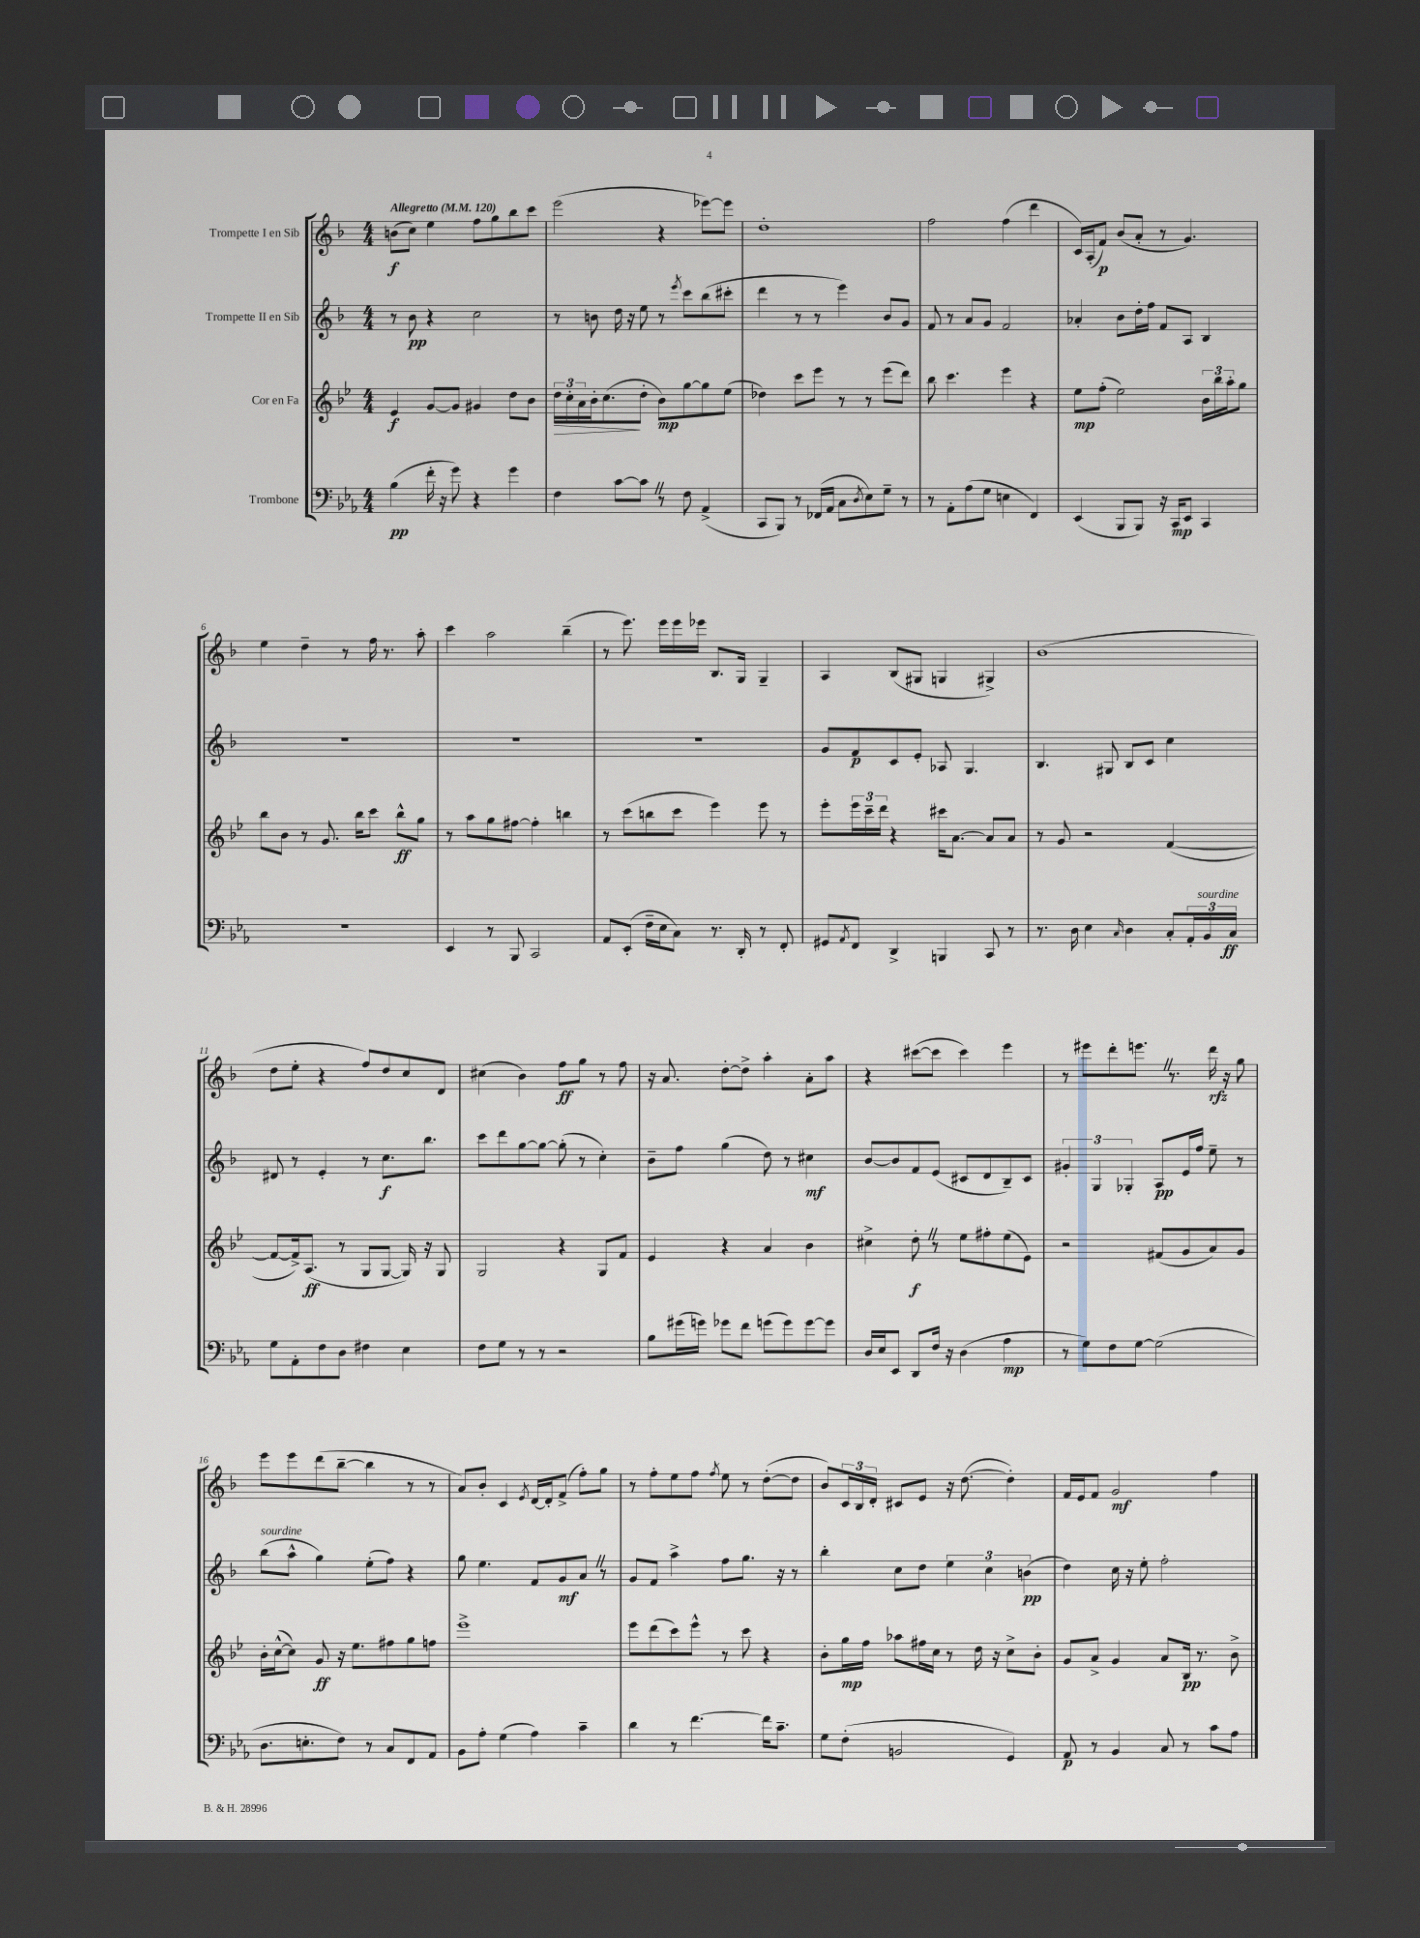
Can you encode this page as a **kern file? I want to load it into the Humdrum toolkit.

**kern	**dynam	**kern	**dynam	**kern	**dynam	**kern	**dynam
*part4	*part4	*part3	*part3	*part2	*part2	*part1	*part1
*staff4	*staff4	*staff3	*staff3	*staff2	*staff2	*staff1	*staff1
*I"Trombone	*	*I"Cor en Fa	*	*I"Trompette II en Sib	*	*I"Trompette I en Sib	*
*clefF4	*	*clefG2	*	*clefG2	*	*clefG2	*
*k[b-e-a-]	*	*k[b-e-]	*	*k[b-]	*	*k[b-]	*
*M4/4	*	*M4/4	*	*M4/4	*	*M4/4	*
*MM120	*	*MM120	*	*MM120	*	*MM120	*
=1	=1	=1	=1	=1	=1	=1	=1
!	!	!	!	!	!	!LO:TX:a:B:t=Allegretto	!
(4B-\	pp	4e-/	f	8r	.	(8bn\L	f
.	.	.	.	8b-\	pp	8cc\J)	.
16f'\	.	[8g/L	.	4r	.	4ee\	.
16r	.	.	.	.	.	.	.
8g\)	.	8g/J]	.	.	.	.	.
4r	.	4g#X/	.	2cc\	.	8ff\L	.
.	.	.	.	.	.	8gg\	.
4g\	.	8dd\L	.	.	.	8bb-\	.
.	.	8b-\J	.	.	.	8ccc\J	.
=2	=2	=2	=2	=2	=2	=2	=2
!	!	!	!LO:HP:b	!	!	!	!
4F\	.	24dd\LL	>	8r	.	(2eee\	.
.	.	24cc'\	.	.	.	.	.
.	.	24a\	.	.	.	.	.
.	.	16b-'\J	.	8bn\	.	.	.
.	.	(8.cc\	.	.	.	.	.
[8c\L	.	.	.	16dd\	.	.	.
.	.	.	.	16r	.	.	.
8cZ\J]	.	8dd'\J	]	8ee\	.	.	.
8r	.	8b-\L)	mp	8r	.	4r	.
.	.	.	.	8qeee/	.	.	.
8F\	.	[8gg\	.	8ccc\L	.	.	.
(4AA-^/	.	8gg\]	.	(8bb-\	.	[8eee-X\L)	.
.	.	(8ee-\J	.	8ccc#X'\J	.	8eee-\J]	.
=3	=3	=3	=3	=3	=3	=3	=3
8CC/L	.	4dd-X\)	.	4ddd\	.	1dd'	.
8BBB-/J)	.	.	.	.	.	.	.
8r	.	8ccc\L	.	8r	.	.	.
(16FF-X/LL	.	8eee-\J	.	8r	.	.	.
16AA-/JJ	.	.	.	.	.	.	.
8C\L	.	8r	.	4eee\)	.	.	.
8qD/	.	.	.	.	.	.	.
8E-\)	.	8r	.	.	.	.	.
8G~\J	.	(8eee-\L	.	8b-/L	.	.	.
8r	.	8ddd\J)	.	8g/J	.	.	.
=4	=4	=4	=4	=4	=4	=4	=4
8r	.	8bb-\	.	8f/	.	2ff\	.
8AA-'\L	.	4.ccc\	.	8r	.	.	.
(8A-\	.	.	.	8a/L	.	.	.
8G\J	.	.	.	8g/J	.	.	.
4En\	.	4eee-\	.	2f/	.	(4ff\	.
4FF/)	.	4r	.	.	.	4ddd\	.
=5	=5	=5	=5	=5	=5	=5	=5
(4EE-/	.	8ee-\L	mp	4a-X'/	.	16c/LL)	.
.	.	.	.	.	.	(16A'/J	.
.	.	(8ff'\J	.	.	.	8f/J)	p
8BBB-/L	.	2ee-\)	.	8b-\L	.	(8b-/L	.
8BBB-/J)	.	.	.	16dd'\L	.	8a'/J	.
.	.	.	.	16ff\JJ	.	.	.
16r	.	.	.	8f/L	.	8r	.
16CC/KL	mp	.	.	.	.	.	.
8EE-/J	.	.	.	8A/J	.	4.g/)	.
4CC/	.	24b-\LL	.	4B-/	.	.	.
.	.	24bb-\	.	.	.	.	.
.	.	24aa'\J	.	.	.	.	.
.	.	8gg\J	.	.	.	.	.
!!LO:LB:g=z
=6	=6	=6	=6	=6	=6	=6	=6
1r	.	8bb-\L	.	1r	.	4ee\	.
.	.	8b-\J	.	.	.	.	.
.	.	8r	.	.	.	4dd~\	.
.	.	8.g/	.	.	.	.	.
.	.	.	.	.	.	8r	.
.	.	16bb-\KL	.	.	.	.	.
.	.	8ccc\J	.	.	.	16ff\	.
.	.	.	.	.	.	8.r	.
.	.	8bb-^^\L	ff	.	.	.	.
.	.	8gg\J	.	.	.	8aa'\	.
=7	=7	=7	=7	=7	=7	=7	=7
4EE-/	.	8r	.	1r	.	4ccc\	.
.	.	8aa\L	.	.	.	.	.
8r	.	8gg\	.	.	.	2aa\	.
8BBB-/	.	[8ff#X\J	.	.	.	.	.
2CC/	.	4ff#'\]	.	.	.	.	.
.	.	4bbn\	.	.	.	(4bb-~\	.
=8	=8	=8	=8	=8	=8	=8	=8
8AA-/L	.	8r	.	1r	.	8r	.
(8EE-'/J	.	(8ccc\L	.	.	.	8.eee\)	.
16F~\LL	.	8bbn\	.	.	.	.	.
16E-\J	.	.	.	.	.	16eee\LL	.
8C\J)	.	8ccc\J	.	.	.	16eee\	.
.	.	.	.	.	.	16eee-X\JJ	.
8.r	.	4eee-\)	.	.	.	8.B-/L	.
16DD'/	.	.	.	.	.	16G/Jk	.
8r	.	8eee-\	.	.	.	4G~/	.
8FF'/	.	8r	.	.	.	.	.
=9	=9	=9	=9	=9	=9	=9	=9
8GG#X/L	.	8eee-'\L	.	8g/L	.	4A/	.
8qAA-/	.	.	.	.	.	.	.
8FF/J	.	24eee-\L	.	8f/	p	.	.
.	.	24ccc~\	.	.	.	.	.
.	.	24ddd\JJ	.	.	.	.	.
4DD^/	.	4r	.	8c/	.	(8B-/L	.
.	.	.	.	8e'/J	.	8G#X/J	.
4BBBn/	.	16ccc#X\KL	.	8A-X/	.	4Gn/	.
.	.	[8.a\J	.	.	.	.	.
.	.	.	.	4.G/	.	.	.
8CC/	.	8a/L]	.	.	.	4G#X^/)	.
8r	.	8a/J	.	.	.	.	.
=10	=10	=10	=10	=10	=10	=10	=10
8.r	.	8r	.	4.B-/	.	(1b-	.
.	.	8g/	.	.	.	.	.
16D\	.	.	.	.	.	.	.
4E-\	.	2r	.	.	.	.	.
.	.	.	.	8G#X/	.	.	.
16qqC/	.	.	.	.	.	.	.
4D\	.	.	.	8B-/L	.	.	.
.	.	.	.	8c/J	.	.	.
8C'/L	.	([4f/	.	4cc\	.	.	.
24AA-'/L	.	.	.	.	.	.	.
!LO:TX:a:i:t=sourdine	!	!	!	!	!	!	!
24BB-/	.	.	.	.	.	.	.
24C/JJ	ff	.	.	.	.	.	.
!!LO:LB:g=z
=11	=11	=11	=11	=11	=11	=11	=11
8G\L	.	8f/L_	.	8d#X/	.	8dd\L	.
8AA-'\	.	16f^/k])	.	8r	.	8ee'\J	.
.	.	(8.A/J	ff	.	.	.	.
8F\	.	.	.	4e'/	.	4r	.
8D\J	.	8r	.	.	.	.	.
4F#X\	.	8G/L	.	8r	.	8ff/L)	.
.	.	[8G/J	.	8.cc\L	f	8dd/	.
4E-\	.	16G/])	.	.	.	8cc/	.
.	.	16r	.	8.bb-\J	.	.	.
.	.	8G/	.	.	.	8d/J	.
=12	=12	=12	=12	=12	=12	=12	=12
8F\L	.	2G/	.	8ccc\L	.	(4cc#X\	.
8G\J	.	.	.	8ddd\	.	.	.
8r	.	.	.	[8gg\	.	4b-\)	.
8r	.	.	.	8gg\J_	.	.	.
2r	.	4r	.	(8gg'\]	.	8ff\L	ff
.	.	.	.	8r	.	8gg\J	.
.	.	8G/L	.	4cc'\)	.	8r	.
.	.	8f/J	.	.	.	8ff\	.
=13	=13	=13	=13	=13	=13	=13	=13
8B-\L	.	4e-/	.	8b-~\L	.	16r	.
.	.	.	.	.	.	8.a/	.
(16g#X\L	.	.	.	8ff\J	.	.	.
16gn\JJ)	.	.	.	.	.	.	.
8g-X\L	.	4r	.	(4gg\	.	[8dd'\L	.
8f\J	.	.	.	.	.	8dd^\J]	.
(8gn\L	.	4a/	.	8dd\)	.	4aa'\	.
8g\)	.	.	.	8r	.	.	.
[8g\	.	4b-\	.	4cc#X\	mf	8a'\L	.
8g\J]	.	.	.	.	.	8aa\J	.
=14	=14	=14	=14	=14	=14	=14	=14
16D/LL	.	4cc#X^\	.	[8b-/L	.	4r	.
16E-/J	.	.	.	.	.	.	.
8EE-/J	.	.	.	8b-/]	.	.	.
8DD/L	.	8dd'Z\	f	8f/	.	([8ccc#X\L	.
16F/Jk	.	8r	.	(8e/J	.	8ccc#\J]	.
16r	.	.	.	.	.	.	.
(4D\	.	8ee-\L	.	8c#X/L	.	4ccc#\)	.
.	.	8ff#X'\	.	8d/	.	.	.
4A-\	mp	(8ee-\	.	8B-~/)	.	4eee\	.
.	.	8e-\J)	.	8c#/J	.	.	.
=15	=15	=15	=15	=15	=15	=15	=15
8r	.	2r	.	6g#X'/	.	8r	.
8G\L)	.	.	.	.	.	8eee#X\L	.
.	.	.	.	6G/	.	.	.
8F\	.	.	.	.	.	8ddd'\	.
.	.	.	.	6G-X'/	.	.	.
[8G\J	.	.	.	.	.	8.eeenZ\J	.
(2G\]	.	(8f#X/L	.	8A/L	pp	.	.
.	.	.	.	.	.	8.r	.
.	.	8g/	.	16e/L	.	.	.
.	.	.	.	16ff/JJ	.	.	.
.	.	8a/)	.	8ee~\	.	16ddd\	rfz
.	.	.	.	.	.	16r	.
.	.	8g/J	.	8r	.	8gg\	.
!!LO:LB:g=z
=16	=16	=16	=16	=16	=16	=16	=16
!	!	!	!	!LO:TX:a:i:t=sourdine	!	!	!
8.D\L	.	16b-'\LL	.	(8bb-\L	.	8eee\L	.
.	.	([16cc^^\J	.	.	.	.	.
.	.	8cc\J])	.	8aa^^\J	.	8eee\	.
8.En'\	.	.	.	.	.	.	.
.	.	8g/	ff	4gg\)	.	(8ddd\	.
8F\J)	.	16r	.	.	.	[8bb-~\J	.
.	.	8.ee-\L	.	.	.	.	.
8r	.	.	.	(8ee'\L	.	4bb-\]	.
8C/L	.	8ff#X\	.	8ff\J)	.	.	.
8FF/	.	8gg\	.	4r	.	8r	.
8AA-/J	.	8ffn\J	.	.	.	8r	.
=17	=17	=17	=17	=17	=17	=17	=17
8BB-\L	.	1eee-^	.	8gg\	.	8a/L)	.
8A-'\J	.	.	.	4.ee\	.	8b-'/J	.
(4G\	.	.	.	.	.	4c/	.
.	.	.	.	.	.	8qe/	.
4A-\)	.	.	.	8f/L	.	[16d/LL	.
.	.	.	.	.	.	16d'/J]	.
.	.	.	.	8g/	mf	(8f^/J	.
4c~\	.	.	.	8aZ/J	.	8ff'\L)	.
.	.	.	.	8r	.	8gg\J	.
=18	=18	=18	=18	=18	=18	=18	=18
4d\	.	8eee-\L	.	8g/L	.	8r	.
.	.	(8ddd\	.	8f/J	.	8ff'\L	.
8r	.	8ccc\)	.	4aa^\	.	8ee\	.
[4.f\	.	8eee-^^\J	.	.	.	8ff\J	.
.	.	.	.	.	.	8qff/	.
.	.	8r	.	8ff\L	.	8ee\	.
.	.	8ccc\	.	8.gg\J	.	8r	.
16f\KL]	.	4r	.	.	.	([8dd'\L	.
8.c~\J	.	.	.	16r	.	.	.
.	.	.	.	8r	.	8dd\J]	.
=19	=19	=19	=19	=19	=19	=19	=19
8G\L	.	8b-'\L	.	4bb-'\	.	8b-/L)	.
(8F'\J	.	16gg\L	mp	.	.	24c/L	.
.	.	.	.	.	.	24B-/	.
.	.	16ff\JJ	.	.	.	.	.
.	.	.	.	.	.	24d'/JJ	.
2BBn/	.	8aa-X\L	.	8cc\L	.	8c#X/L	.
.	.	16ff#X\L	.	8dd\J	.	8e/J	.
.	.	16cc\JJ	.	.	.	.	.
.	.	8r	.	6ee\	.	16r	.
.	.	.	.	.	.	([8.dd\	.
.	.	16dd\	.	.	.	.	.
.	.	.	.	6cc\	.	.	.
.	.	16r	.	.	.	.	.
4GG/)	.	8cc^\L	.	.	.	4dd'\])	.
.	.	.	.	(6bn\	pp	.	.
.	.	8b-'\J	.	.	.	.	.
=20	=20	=20	=20	=20	=20	=20	=20
8AA-/	p	8g/L	.	4dd\)	.	16f/LL	.
.	.	.	.	.	.	16e/J	.
8r	.	8a^/J	.	.	.	8f/J	.
4BB-/	.	4g/	.	16cc\	.	2g/	mf
.	.	.	.	16r	.	.	.
.	.	.	.	8ee'\	.	.	.
8C/	.	8a/L	.	2ff'\	.	.	.
8r	.	16B-/Jk	pp	.	.	.	.
.	.	8.r	.	.	.	.	.
8c\L	.	.	.	.	.	4ff\	.
8A-\J	.	8b-^\	.	.	.	.	.
==	==	==	==	==	==	==	==
*-	*-	*-	*-	*-	*-	*-	*-
